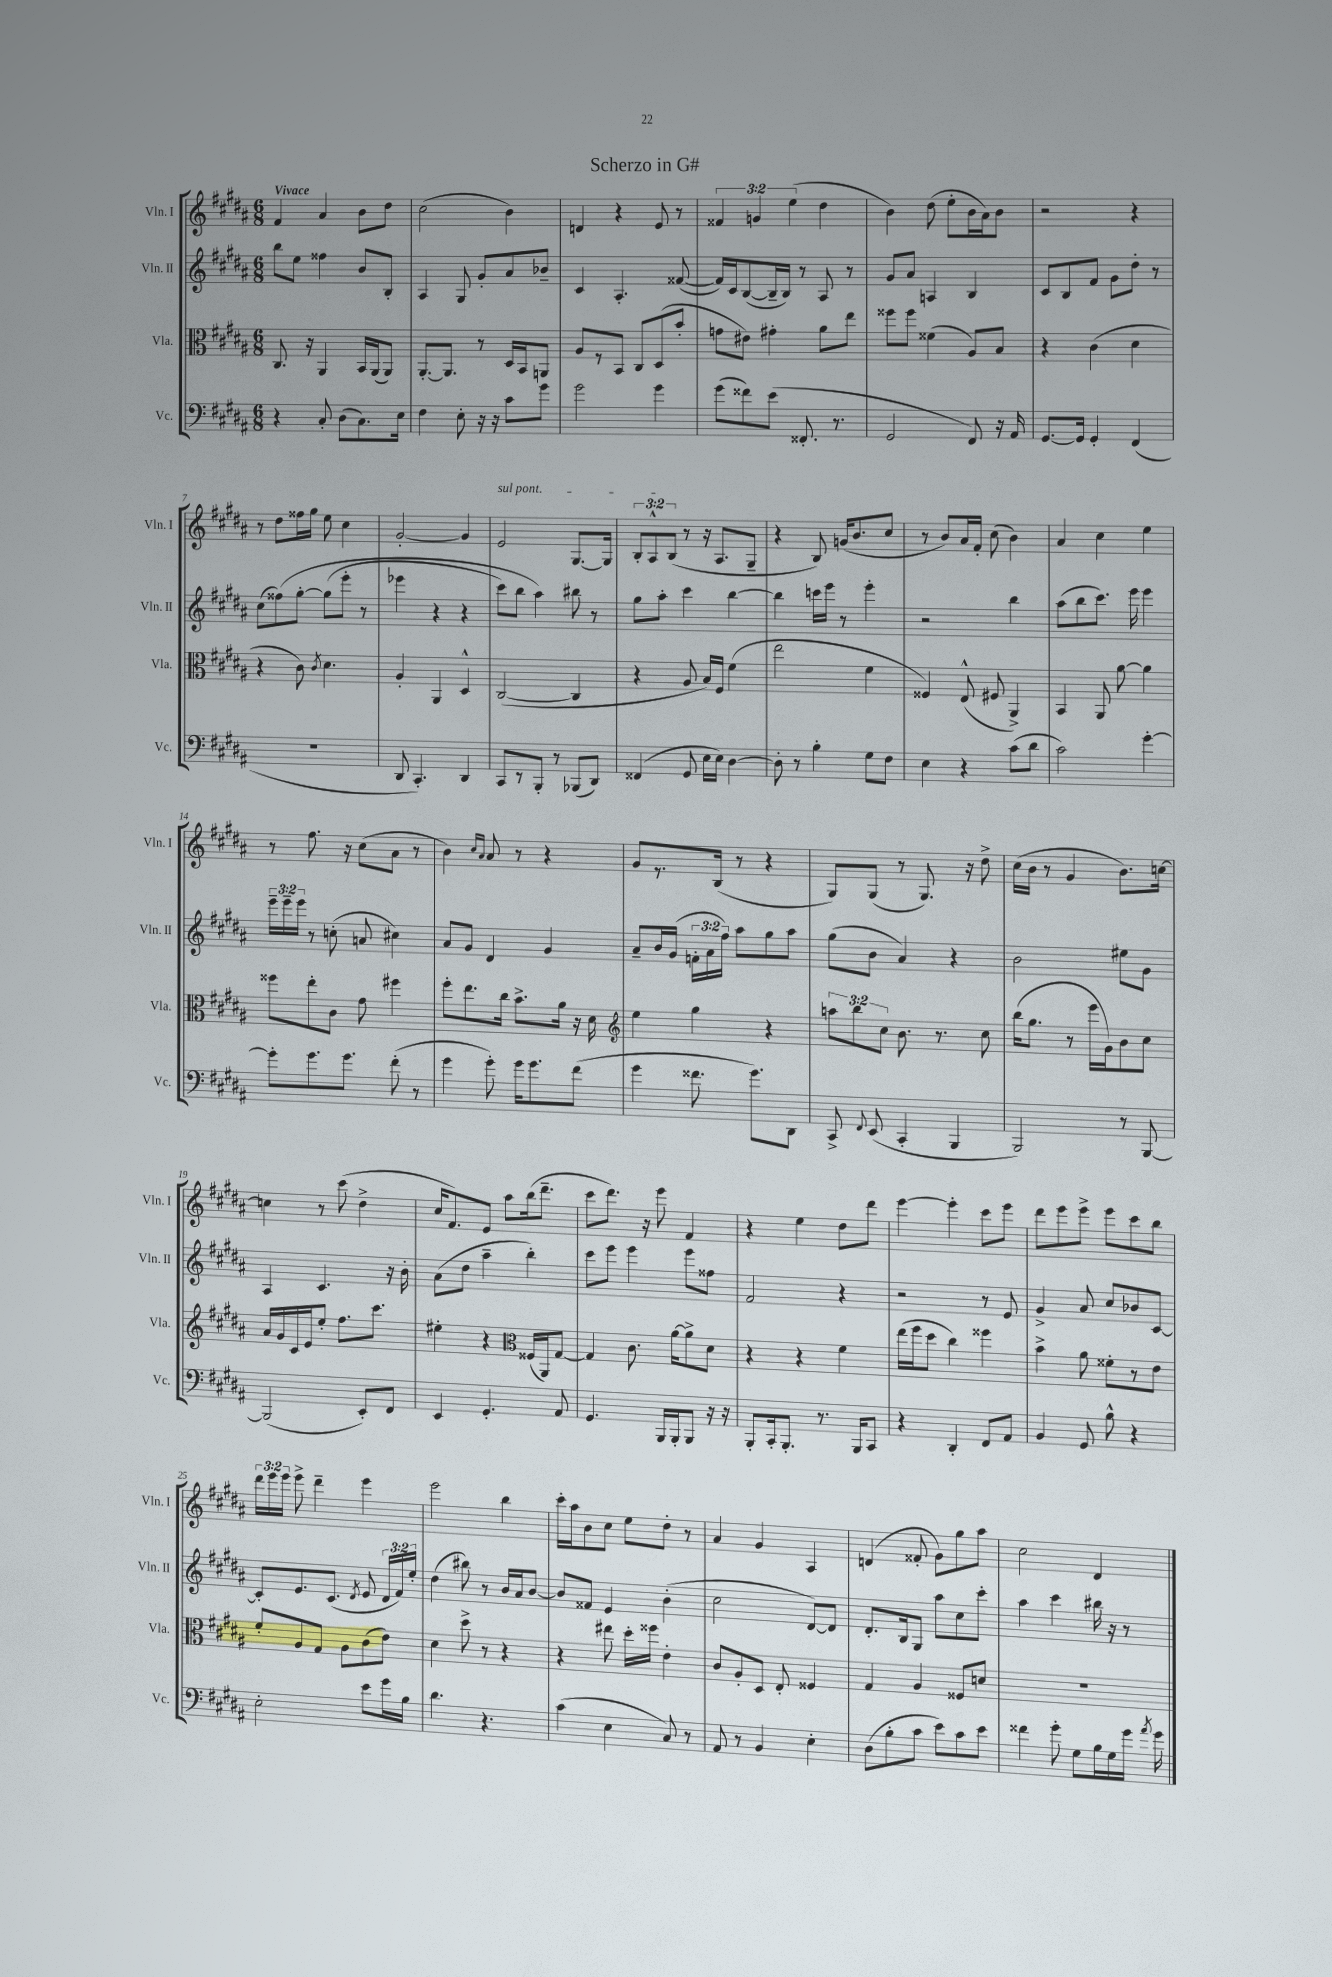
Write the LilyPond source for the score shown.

\header { title = "Scherzo in G#" }
<<
\new StaffGroup <<
\new Staff = "s0" \with { instrumentName = "Vln. I" shortInstrumentName = "Vln. I" } {
    \clef treble \key b \major \numericTimeSignature \time 6/8 \override Staff.TupletNumber.text = #tuplet-number::calc-fraction-text \tempo "Vivace"
    \autoBeamOff fis'4 ais'4 b'8[ dis''8] |
    cis''2( b'4) |
    d'4 r4 e'8 r8 |
    \tuplet 3/2 { fisis'4 g'4 e''4( } dis''4 |
    b'4) dis''8( e''8[-. b'16 ais'16) b'8] |
    r2 r4 |
    r8 dis''8[ fisis''16 gis''16] e''8 cis''4 |
    gis'2~-. gis'4 |
    \once \override TextSpanner.bound-details.left.text = \markup { \italic "sul pont." } e'2\startTextSpan gis8.[~ gis16] |
    \tuplet 3/2 { b8[-. ais8-^ b8]\stopTextSpan( } r8 r16 ais8.[ gis8]-- |
    r4 b8) g'16[( b'8. cis''8] |
    r8 b'8[) ais'16 fis'16]-. cis''8( b'4) |
    ais'4 cis''4 e''4 |
    r8 fis''8. r16 cis''8[( ais'8] r8 |
    b'4) \grace { cis''16[ ais'16] } ais'8 r8 r4 |
    gis'8[ r8. b16]( r8 r4 |
    gis8[) gis8]( r8 gis8.) r16 dis''8-> |
    cis''16[( b'16] r8 gis'4 b'8.[) c''16]~ |
    c''4 r8 cis'''8( dis''4-> |
    cis''16[ fis'8.) e'8] ais''8[ b''16( dis'''8.]-- |
    cis'''8[ dis'''8.]) r16 e'''8 fis'4 |
    r4 e''4 dis''8[ dis'''8] |
    e'''4~ e'''4-. cis'''8[ e'''8] |
    dis'''8[ e'''8 e'''8]-> e'''8[ cis'''8 b''8] |
    \tuplet 3/2 { dis'''16[ e'''16 e'''16] } e'''8-> dis'''4-- e'''4 |
    e'''2 b''4 |
    cis'''16[-. ais''16 b'8 cis''8] e''8[ dis''8]-. r8 |
    ais'4 gis'4 ais4 |
    d'4( fisis'8-. gis'8[) gis''8 ais''8] |
    cis''2 dis'4 \bar "|." |
}
\new Staff = "s1" \with { instrumentName = "Vln. II" shortInstrumentName = "Vln. II" } {
    \clef treble \key b \major \numericTimeSignature \time 6/8 \override Staff.TupletNumber.text = #tuplet-number::calc-fraction-text
    \autoBeamOff b''8[ e''8] fisis''4 b'8[ b8]-. |
    ais4 gis8 gis'8[-. ais'8 bes'8]-- |
    cis'4 ais4.-. fisis'8~( |
    fisis'16[) cis'16 b8~( b16-- b16]) r8 ais8 r8 |
    gis'8[ ais'8] a4 b4 |
    cis'8[ b8 fis'8] gis'8[ dis''8]-. r8 |
    cis''8[( fisis''8)\( gis''8]~-. gis''8[( e'''8]-. r8 |
    ees'''4 r4 r4 |
    cis'''8[) b''8] ais''4\) bis''8 r8 |
    gis''8[ ais''8]-. cis'''4 b''4~ |
    b''4 c'''16[ e'''16] r8 e'''4-. |
    r2 b''4 |
    ais''8[( b''8 cis'''8.]) e'''16 e'''4 |
    \tuplet 3/2 { e'''16[-- e'''16-- e'''16] } r8 c''8-.( a'8 cis''4) |
    ais'8[ gis'8] dis'4 gis'4 |
    ais'8[-- b'16 gis'16]( \tuplet 3/2 { f'16[-. ais'16 fis''16]) } ais''8[ gis''8 ais''8] |
    gis''8[( b'8] ais'4) r4 |
    b'2 eis''8[ gis'8] |
    ais4 cis'4. r16 b'16-. |
    ais'8[( dis''8] ais''4-- b''4-.) |
    cis'''8[ e'''8] e'''4 e'''8[ fisis''8] |
    fis'2 r4 |
    r2 r8 e'8 |
    gis'4-> ais'8 cis''8[ bes'8 cis'8]~ |
    cis'8[-. e'8. cis'8.]( \acciaccatura { dis'8 } e'8 \tuplet 3/2 { dis'16[ fis'16) e''16]-. } |
    dis''4( bis''8) r8 b'16[ ais'16 b'8]~ |
    b'8[ fisis'8] e'4 b'4-.( |
    cis''2 dis'8[~) dis'8] |
    dis'8.[-. b16 gis8] ais''8[ cis''8 cis'''8]-. |
    ais''4 cis'''4 bis''16 r16 r8 \bar "|." |
}
\new Staff = "s2" \with { instrumentName = "Vla." shortInstrumentName = "Vla." } {
    \clef alto \key b \major \numericTimeSignature \time 6/8 \override Staff.TupletNumber.text = #tuplet-number::calc-fraction-text
    \autoBeamOff cis8. r16 ais,4 b,16[ ais,16( ais,8]) |
    ais,8.[~-. ais,8.] r8 dis16[ b,16 a,8] |
    ais8[ r8 b,8] cis8[ dis8( b'8]-. |
    g'8[ eis'8]) gis'4-. ais'8[ e''8] |
    fisis''8[ fisis''8] fisis'4( ais8[) b8] |
    r4 cis'4( dis'4 |
    r4 cis'8) \acciaccatura { cis'8 } dis'4. |
    ais4-. ais,4 dis4-^ |
    cis2~( cis4 |
    r4 ais8 b16[) fis16] fis'4( |
    e''2 fis'4 |
    fisis4) e8-^( fis8 ais,4->) |
    b,4 ais,8 ais'8~ ais'4 |
    fisis''8[ e''8-. cis'8] gis'8 fis''4 |
    fis''8[-. e''8. cis''16] b'8.[-> ais'16] r16 dis'16 |
    \clef treble e''4 gis''4 r4 |
    \tuplet 3/2 { a''8[ b''8 cis''8] } b'8. r8. cis''8 |
    b''16[( gis''8.] r8 e'''16[ gis'16) b'8 cis''8] |
    ais'16[ gis'16 cis'16 e'16 e''8]-. fis''8.[ cis'''8.] |
    eis''4-. r4 \clef alto fisis16[( ais,16) gis8]~ |
    gis4 cis'8. ais'16[~ ais'8-> dis'8] |
    r4 r4 fis'4 |
    e''16[( fis''16 dis''8] cis''4) fisis''4 |
    b'4-> ais'8 fisis'8[-. r8 e'8] |
    fis'8[-. ais8 gis8] ais8[ cis'8( e'8]) |
    dis'4 dis''8-> r8 r4 |
    r4 eis''8 dis''16[-. fisis''16] e'4-. |
    cis'8[ ais8-. dis8] e8-. fisis4 |
    gis4 ais4 fisis8[ d'8] |
    R2. \bar "|." |
}
\new Staff = "s3" \with { instrumentName = "Vc." shortInstrumentName = "Vc." } {
    \clef bass \key b \major \numericTimeSignature \time 6/8
    \autoBeamOff r4 cis8-. dis8[( cis8.) e16] |
    fis4 e8-. r16 r16 cis'8[ gis'8] |
    gis'2 gis'4 |
    gis'8[( fisis'8) e'8]( fisis,8.-. r8. |
    gis,2 fis,8) r16 ais,16 |
    gis,8.[~ gis,16] gis,4-. fis,4( |
    R2. |
    dis,8 cis,4.-.) dis,4 |
    cis,8[ r8 b,,8]-. r8 bes,,8[( dis,8]) |
    fisis,4( gis,8 e16[ e16]) dis4~ |
    dis8-. r8 b4-. gis8[ fis8] |
    e4 r4 cis'8[( dis'8] |
    cis'2) gis'4~-. |
    gis'8[-. gis'8. gis'8.] fis'8-.( r8 |
    gis'4 gis'8-.) gis'16[ gis'8. fis'8]( |
    gis'4 fisis'8. gis'8.[) dis,8] |
    cis,8-> \appoggiatura { fis,8 } e,8( cis,4-. b,,4 |
    b,,2) r8 b,,8~ |
    b,,2( e,8[-.) fis,8] |
    e,4 gis,4.-. ais,8 |
    gis,4. b,,16[ b,,16-. b,,8] r16 r16 |
    b,,8[-. cis,16-. b,,8.]-. r8. b,,16[ cis,8] |
    r4 dis,4-. fis,8[ ais,8] |
    b,4 gis,8 b8-^ r4 |
    e2-. e'8[ gis'16 b16] |
    dis'4. r4. |
    cis'4( e4 cis8) r8 |
    ais,8 r8 b,4 e4-. |
    dis8[( b8-. cis'8] e'8[) cis'8 e'8] |
    fisis'4 gis'8-. gis8[ b16 gis16 gis'16] \acciaccatura { ais'8 } gis'16 \bar "|." |
}
>>
>>
